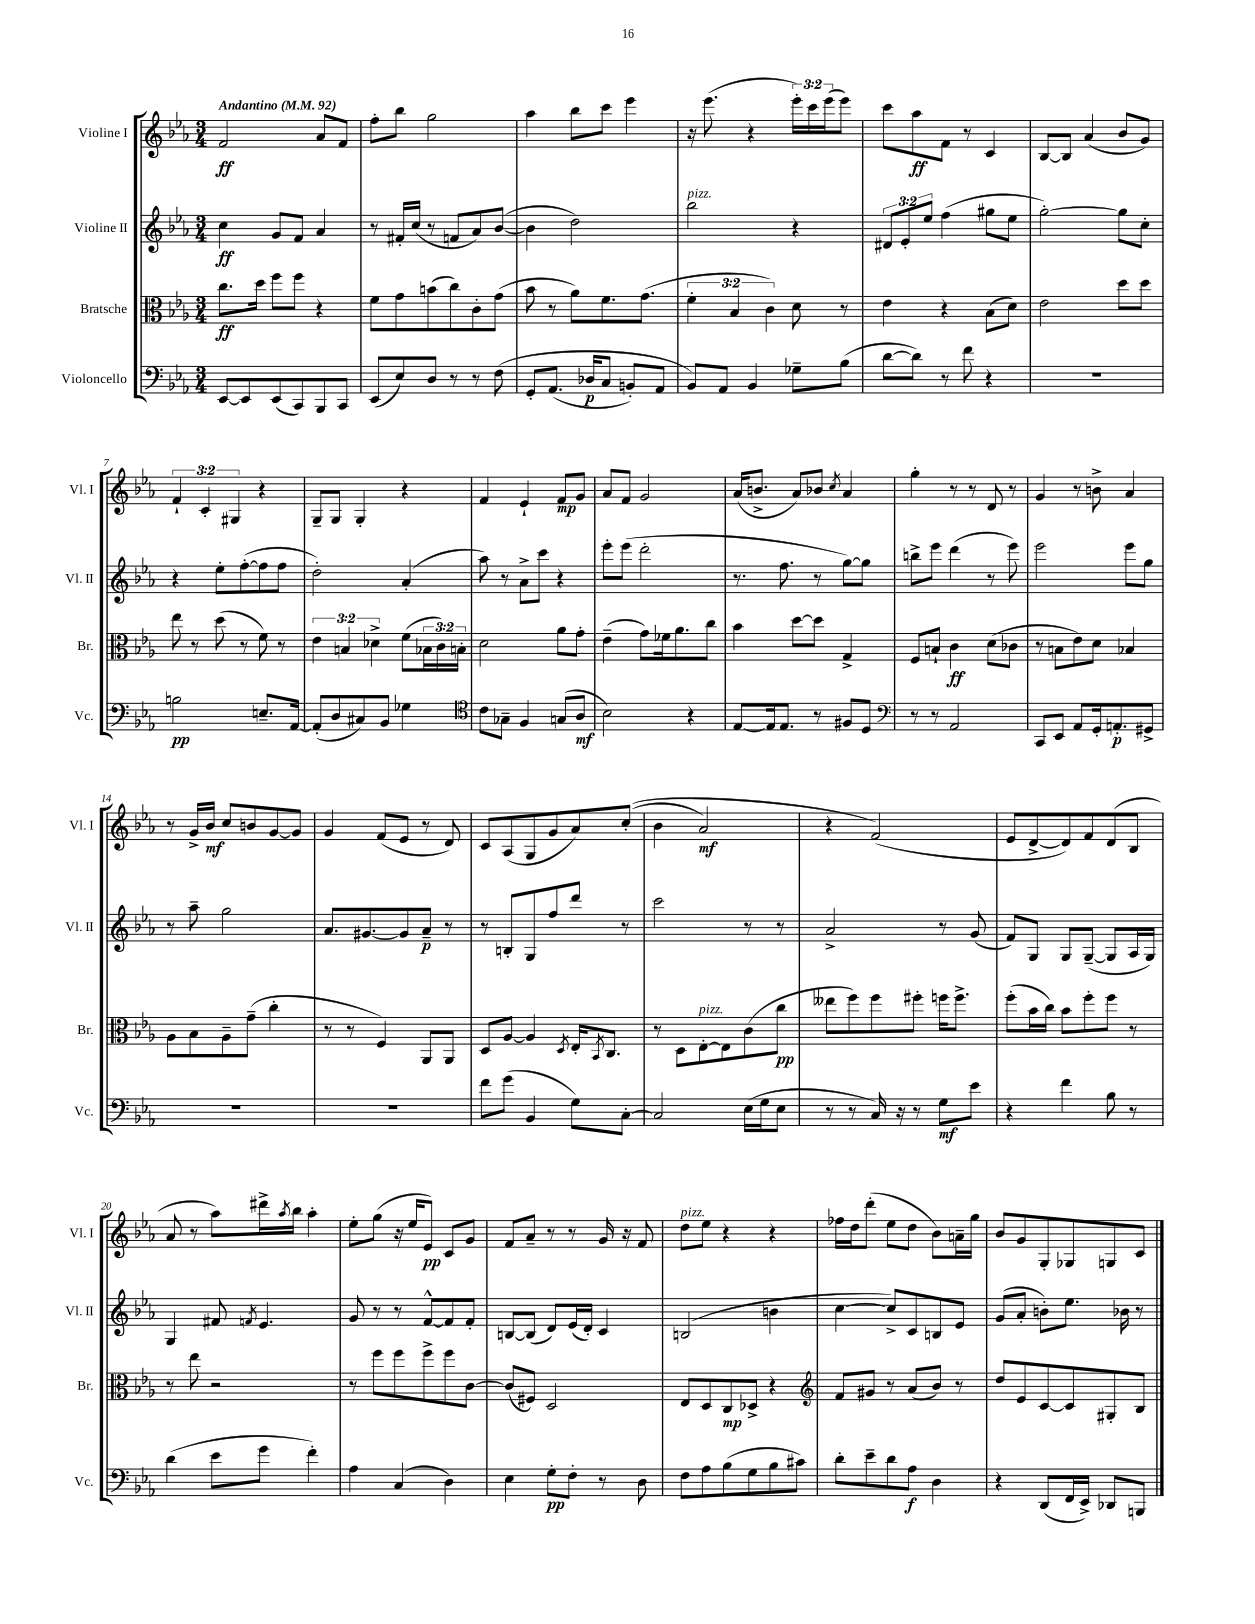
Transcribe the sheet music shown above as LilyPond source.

<<
\new StaffGroup <<
\new Staff = "s0" \with { instrumentName = "Violine I" shortInstrumentName = "Vl. I" } {
    \clef treble \key ees \major \numericTimeSignature \time 3/4 \override Staff.TupletNumber.text = #tuplet-number::calc-fraction-text \tempo "Andantino" 4 = 92
    f'2\ff aes'8 f'8 |
    f''8-. bes''8 g''2 |
    aes''4 bes''8 c'''8 ees'''4 |
    r16 ees'''8.( r4 \tuplet 3/2 { ees'''16-.) c'''16 ees'''16( } ees'''8) |
    c'''8 aes''8\ff f'8 r8 c'4 |
    bes8~ bes8 aes'4( bes'8 g'8) |
    \tuplet 3/2 { f'4-! c'4-. gis4 } r4 |
    g8-- g8 g4-. r4 |
    f'4 ees'4-! f'8\mp g'8 |
    aes'8 f'8 g'2 |
    aes'16( b'8.-> aes'8) bes'8 \acciaccatura { c''8 } aes'4 |
    g''4-. r8 r8 d'8 r8 |
    g'4 r8 b'8-> aes'4 |
    r8 g'16-> bes'16\mf c''8 b'8 g'8~ g'8 |
    g'4 f'8( ees'8 r8 d'8) |
    c'8 aes8( g8 g'8 aes'8) c''8-.(\( |
    bes'4 aes'2\mf) |
    r4 f'2(\) |
    ees'8 d'8~-> d'8) f'8 d'8( bes8 |
    aes'8 r8 aes''8) dis'''16-> \acciaccatura { aes''8 } bes''16 aes''4-. |
    ees''8-. g''8( r16 ees''16 ees'8\pp) c'8 g'8 |
    f'8 aes'8-- r8 r8 g'16 r16 f'8 |
    d''8^\markup { \italic "pizz." } ees''8 r4 r4 |
    fes''16 d''16 d'''8-.( ees''8 d''8 bes'8) a'16-- g''16 |
    bes'8 g'8 g8-. ges8 g8 c'8 \bar "|." |
}
\new Staff = "s1" \with { instrumentName = "Violine II" shortInstrumentName = "Vl. II" } {
    \clef treble \key ees \major \numericTimeSignature \time 3/4 \override Staff.TupletNumber.text = #tuplet-number::calc-fraction-text
    c''4\ff g'8 f'8 aes'4 |
    r8 fis'16-. c''16( r8 f'8 aes'8) bes'8~( |
    bes'4 d''2) |
    bes''2^\markup { \italic "pizz." } r4 |
    \tuplet 3/2 { dis'8 ees'8-. ees''8 } f''4( gis''8 ees''8 |
    g''2~-.) g''8 c''8-. |
    r4 ees''8-. f''8~-.( f''8 f''8 |
    d''2-.) aes'4-.( |
    aes''8) r8 aes'8-> c'''8 r4 |
    ees'''8-. ees'''8( d'''2-. |
    r8. f''8. r8 g''8~) g''8 |
    b''8-> ees'''8 d'''4( r8 ees'''8) |
    ees'''2 ees'''8 g''8 |
    r8 aes''8-- g''2 |
    aes'8. gis'8.~ gis'8 aes'8--\p r8 |
    r8 b8-. g8 f''8 d'''8 r8 |
    c'''2 r8 r8 |
    aes'2-> r8 g'8( |
    f'8) g8 g8 g8~--( g8 aes16 g16) |
    g4 fis'8 \acciaccatura { f'8 } ees'4. |
    g'8 r8 r8 f'8~-^ f'8 f'8-. |
    b8~ b8( d'8) ees'16( d'16-.) c'4 |
    b2( b'4 |
    c''4~ c''8->) c'8 b8 ees'8 |
    g'8( aes'8-. b'8-.) ees''8. bes'16 r8 \bar "|." |
}
\new Staff = "s2" \with { instrumentName = "Bratsche" shortInstrumentName = "Br." } {
    \clef alto \key ees \major \numericTimeSignature \time 3/4 \override Staff.TupletNumber.text = #tuplet-number::calc-fraction-text
    c''8.\ff d''16 f''8 f''8 r4 |
    f'8 g'8 b'8( c''8) c'8-. g'8( |
    bes'8 r8 aes'8) f'8. g'8.( |
    \tuplet 3/2 { f'4-. bes4 c'4) } d'8 r8 |
    ees'4 r4 bes8( d'8) |
    ees'2 d''8 d''8 |
    ees''8 r8 d''8( r8 f'8) r8 |
    \tuplet 3/2 { ees'4 b4 des'4-> } f'8( \tuplet 3/2 { bes16 c'16) b16-. } |
    d'2 aes'8 g'8-. |
    ees'4--( g'8) fes'16 aes'8. c''8 |
    bes'4 d''8~ d''8 g4-> |
    f8 b8-! c'4\ff d'8( ces'8 |
    r8 b8 ees'8) d'8 bes4 |
    aes8 bes8 aes8-- g'8--( c''4-. |
    r8 r8 f4) aes,8 aes,8 |
    d8 aes8~ aes4 \acciaccatura { d8 } ees16-. \acciaccatura { bes,8 } c8. |
    r8 d8 ees8~-.^\markup { \italic "pizz." } ees8 c'8( c''8\pp |
    eeses''8 f''8) f''8 fis''8-. f''16 f''8.-> |
    f''8-.( bes'16 c''16) bes'8 f''8-. f''8 r8 |
    r8 ees''8 r2 |
    r8 f''8 f''8 f''8-> f''8 c'8~ |
    c'8( fis8) d2 |
    ees8 d8 c8\mp des8-> r4 |
    \clef treble f'8 gis'8 r8 aes'8( bes'8) r8 |
    d''8 ees'8 c'8~ c'8 gis8-. bes8 \bar "|." |
}
\new Staff = "s3" \with { instrumentName = "Violoncello" shortInstrumentName = "Vc." } {
    \clef bass \key ees \major \numericTimeSignature \time 3/4
    ees,8~ ees,8 ees,8( c,8) bes,,8 c,8 |
    ees,8( ees8) d8 r8 r8 f8\( |
    g,8-. aes,8.( des16\p c8 b,8-.) aes,8 |
    bes,8\) aes,8 bes,4 ges8-- bes8( |
    d'8~ d'8) r8 f'8 r4 |
    R2. |
    b2\pp e8.-- aes,16~ |
    aes,8-.( d8 cis8) bes,8 ges4 |
    \clef tenor c'8 ges8-- f4 g8( aes8\mf |
    bes2) r4 |
    ees8~ ees16 ees8. r8 fis8 d8 |
    \clef bass r8 r8 aes,2 |
    c,8 ees,8 aes,8 g,16-. a,8.-.\p gis,8-> |
    R2. |
    R2. |
    f'8 g'8( bes,4 g8) c8~-. |
    c2 ees16( g16 ees8 |
    r8 r8 c16) r16 r8 g8\mf ees'8 |
    r4 f'4 bes8 r8 |
    d'4( ees'8 g'8 f'4-.) |
    aes4 c4( d4) |
    ees4 g8-.\pp f8-. r8 d8 |
    f8 aes8 bes8( g8 bes8 cis'8) |
    d'8-. ees'8-- d'8 aes8\f d4 |
    r4 d,8( f,16 ees,16->) des,8 b,,8 \bar "|." |
}
>>
>>
